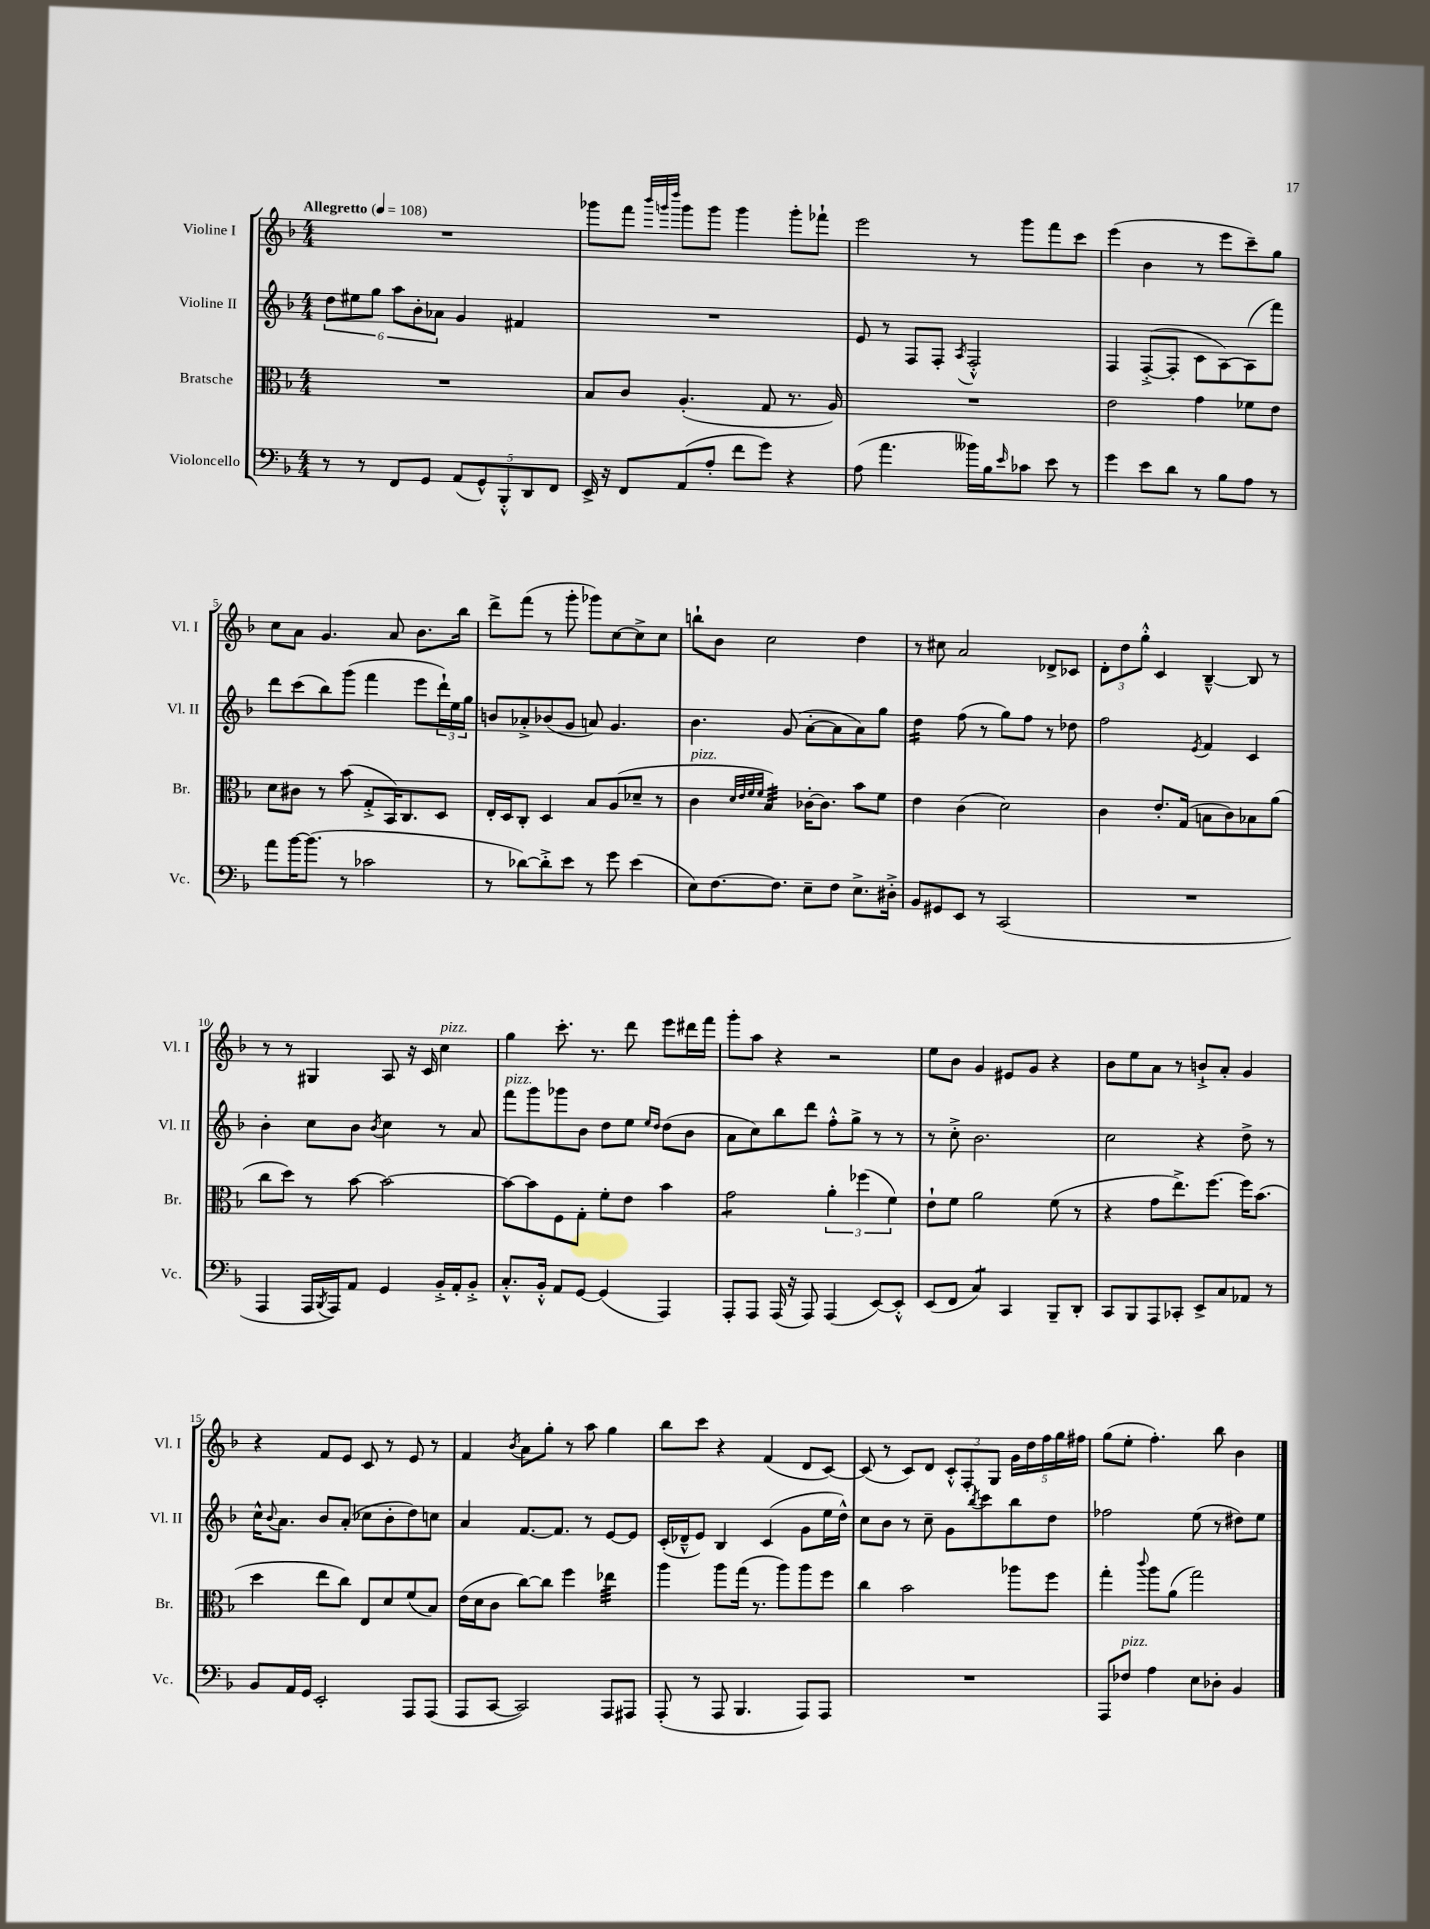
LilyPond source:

<<
\new StaffGroup <<
\new Staff = "s0" \with { instrumentName = "Violine I" shortInstrumentName = "Vl. I" } {
    \clef treble \key f \major \numericTimeSignature \time 4/4 \tempo "Allegretto" 4 = 108
    R1 |
    ges'''8 f'''8 \grace { bes'''32 g'''32 d''''32 } g'''8 g'''8 g'''4 g'''8-. fes'''8-! |
    e'''2 r8 g'''8 f'''8 c'''8 |
    e'''4( bes'4 r8 e'''8 c'''8--) g''8 |
    c''8 a'8 g'4. a'8 bes'8. bes''16 |
    d'''8-> f'''8( r8 g'''8-. ges'''8) c''8~ c''8-> c''8 |
    b''8-! bes'8 c''2 d''4 |
    r8 cis''8 a'2 des'8-> ces'8 |
    \tuplet 3/2 { d'8-. d''8 g''8-.-^ } c'4 bes4~---^ bes8 r8 |
    r8 r8 gis4 a8 r16 c'16 c''4^\markup { \italic "pizz." } |
    g''4 c'''8.-. r8. d'''8 e'''8 dis'''16 f'''16 |
    g'''8-. a''8 r4 r2 |
    e''8 bes'8 g'4 eis'8 g'8 r4 |
    bes'8 e''8 a'8 r8 b'8-!-> a'8-. g'4 |
    r4 f'8 e'8 c'8 r8 e'8 r8 |
    f'4 \acciaccatura { bes'8 } a'8 g''8-. r8 a''8 g''4 |
    bes''8 c'''8 r4 f'4( d'8 c'8~) |
    c'8( r8 c'8) d'8 \tuplet 3/2 { c'8-.-^ f8-. g8 } \tuplet 5/4 { g'16 d''16 f''16 g''16 fis''16 } |
    g''8( e''8-. f''4.-.) bes''8 bes'4 \bar "|." |
}
\new Staff = "s1" \with { instrumentName = "Violine II" shortInstrumentName = "Vl. II" } {
    \clef treble \key f \major \numericTimeSignature \time 4/4
    \tuplet 6/4 { d''8 eis''8 g''8 a''8 bes'8-. aes'8 } g'4 fis'4 |
    R1 |
    e'8 r8 f8 f8-. \acciaccatura { a8 } f2-.-^ |
    f4 f8~-.->( f8-. c'8 a8~) a8( f'''8) |
    d'''8 c'''8( bes''8) g'''8( f'''4 e'''8 \tuplet 3/2 { d'''16-!) e''16 g''16 } |
    b'8 aes'8-.-> bes'8( g'8 a'8) g'4. |
    bes'4. g'8( a'8~-. a'8 a'8) g''8 |
    d''4:16 f''8( r8 g''8) f''8 r8 des''8 |
    f''2 \acciaccatura { e'8 } f'4 c'4 |
    bes'4-. c''8 bes'8 \acciaccatura { bes'8 } c''4 r8 a'8 |
    f'''8^\markup { \italic "pizz." } g'''8 ges'''8 bes'8 d''8 e''8 \grace { e''16 d''16 } d''8( bes'8 |
    a'8 c''8) bes''8 d'''8 f''8-.-^ g''8-> r8 r8 |
    r8 c''8-.-> bes'2. |
    c''2 r4 d''8-> r8 |
    c''16-^ \appoggiatura { bes'8 } a'8. bes'8 a'8-.( ces''8 bes'8-. d''8) c''8 |
    a'4 f'8.~ f'8. r8 e'8~ e'8 |
    c'16-.( des'16---^ e'8) bes4 c'4( g'8 e''16 d''16-^) |
    c''8 bes'8 r8 c''8-- g'8 \acciaccatura { bes''8 } c'''8 bes''8 d''8 |
    fes''2 e''8( r8 dis''8) e''8 \bar "|." |
}
\new Staff = "s2" \with { instrumentName = "Bratsche" shortInstrumentName = "Br." } {
    \clef alto \key f \major \numericTimeSignature \time 4/4
    R1 |
    bes8 c'8 a4.-.( g8 r8. a16) |
    R1 |
    e'2 g'4 fes'8 e'8 |
    d'8 cis'8 r8 bes'8( g8-.-> bes,16) c8. d8 |
    e16-. d16 c8-. d4 bes8 a8( des'8-- r8 |
    c'4^\markup { \italic "pizz." } \grace { d'32 e'32 f'32 f'32 } bes4:32) ces'16~-. ces'8. bes'8 f'8 |
    e'4 c'4( d'2) |
    c'4 e'8.-. g16( b8 c'8) bes8 a'8( |
    c''8 d''8) r8 bes'8~ bes'2~ |
    bes'8~ bes'8 f8 g8-. f'8-. e'8 bes'4 |
    g'2:8 \tuplet 3/2 { a'4-. fes''4( f'4) } |
    e'8-! f'8 a'2 f'8( r8 |
    r4 g'8 e''8.->) f''8.~ f''16 bes'8.( |
    d''4 e''8 c''8) e8 d'8 f'8( bes8) |
    e'16( d'16 c'8 c''8~) c''8 f''4 ees''4:32 |
    a''4 a''8 g''16( r8. a''8) a''8 f''8 |
    c''4 bes'2 aes''8 f''8 |
    g''4-. \appoggiatura { c'''8 } a''8 a'8( g''2) \bar "|." |
}
\new Staff = "s3" \with { instrumentName = "Violoncello" shortInstrumentName = "Vc." } {
    \clef bass \key f \major \numericTimeSignature \time 4/4
    r8 r8 f,8 g,8 \tuplet 5/4 { a,8( g,8-^) bes,,8-.-^ d,8 f,8 } |
    e,16-> r16 f,8 a,8( a8-. f'8 g'8) r4 |
    a8( a'4. beses'16) bes16 \grace { e'16 } ces'8 e'8 r8 |
    g'4 e'8 d'8 r8 bes8 a8 r8 |
    a'8 bes'16~ bes'8.( r8 ces'2 |
    r8 des'8~) des'8-.-> e'8 r8 g'8 e'4( |
    e8) f8.~ f8. e8-- f8 e8.-> dis16-.-> |
    bes,8 gis,8 e,8 r8 c,2( |
    R1 |
    a,,4 a,,16 \acciaccatura { bes,,8 } a,,16) a,8 g,4 bes,16-.-> a,16-. bes,8-.-> |
    c8.-.-^ bes,16-.-^ a,8 g,8~ g,4( a,,4) |
    a,,8-. a,,8 a,,16( r16 a,,8) a,,4( e,8~) e,8-.-^ |
    e,8( f,8 c4:8) c,4 bes,,8-- d,8-. |
    c,8 bes,,8 a,,8 ces,8-. e,8-> c8 aes,8 r8 |
    bes,8 a,16 g,16 e,2-. a,,8 a,,8( |
    a,,8 c,8~ c,2) a,,8 ais,,8 |
    a,,8-.( r8 a,,8 bes,,4. a,,8) a,,8 |
    R1 |
    a,,8 fes8^\markup { \italic "pizz." } a4 e8 des8-. bes,4 \bar "|." |
}
>>
>>
